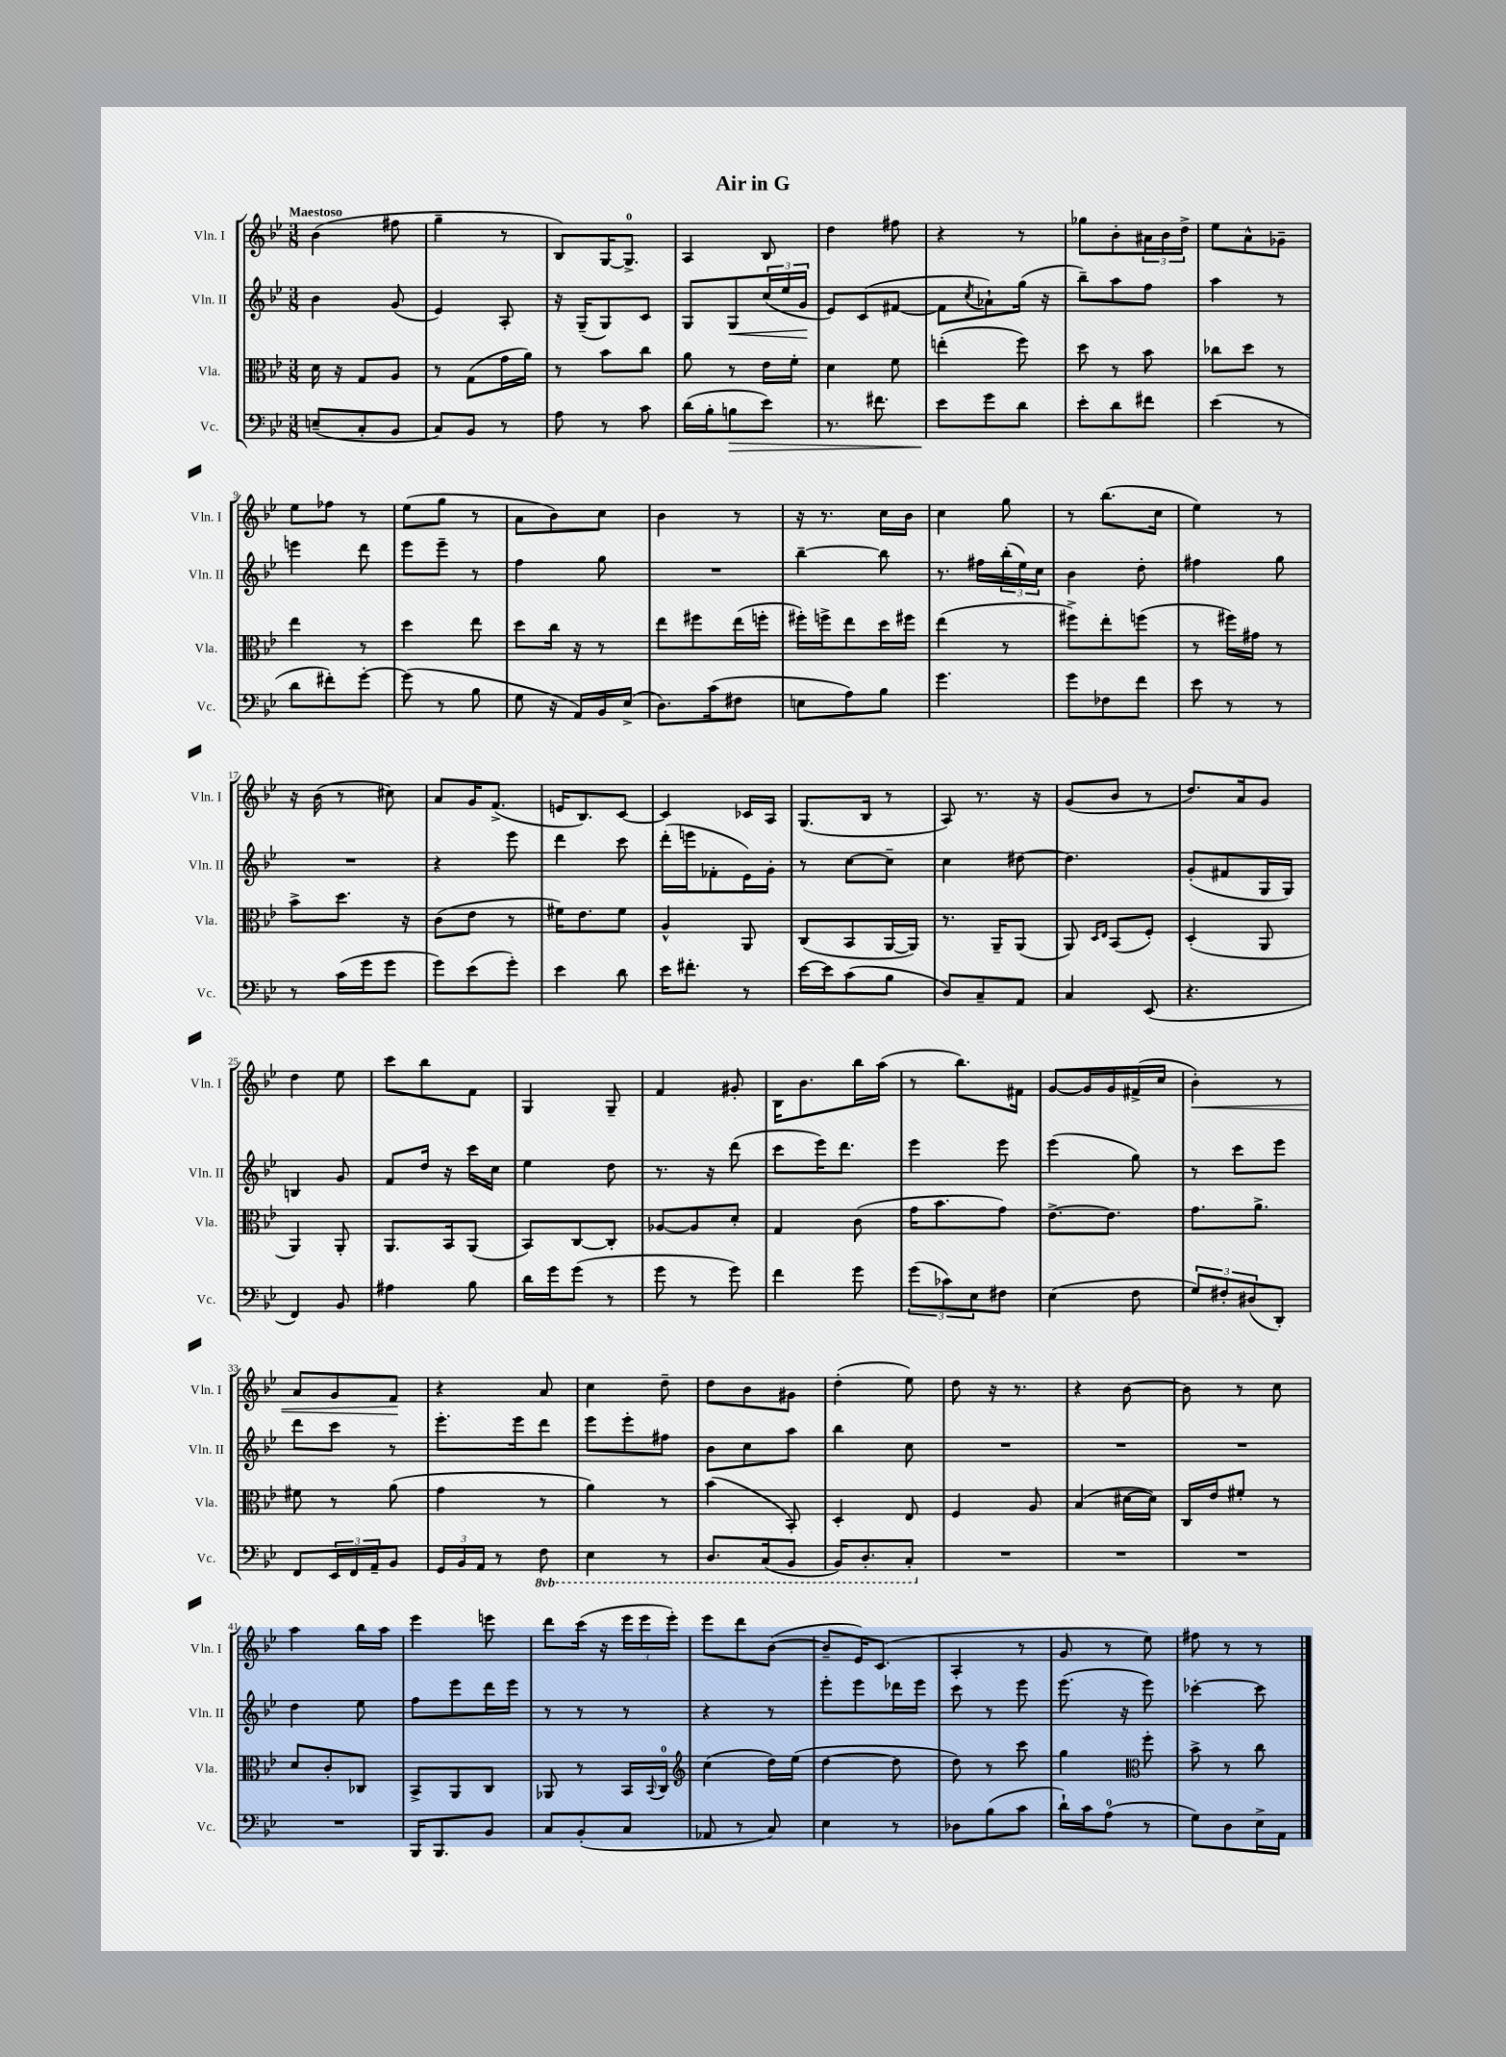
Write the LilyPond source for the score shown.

\header { title = "Air in G" }
<<
\new StaffGroup <<
\new Staff = "s0" \with { instrumentName = "Vln. I" shortInstrumentName = "Vln. I" } {
    \clef treble \key bes \major \numericTimeSignature \time 3/8 \tempo "Maestoso"
    bes'4( fis''8 |
    g''4-- r8 |
    bes8) g16~ g8.-0-> |
    a4 bes8 |
    d''4 fis''8 |
    r4 r8 |
    ges''8 bes'8-. \tuplet 3/2 { ais'16 bes'16 d''16-> } |
    ees''8 a'8-^ ges'8-- |
    ees''8 fes''8 r8 |
    ees''8( g''8 r8 |
    a'8 bes'8) c''8 |
    bes'4 r8 |
    r16 r8. c''16 bes'16 |
    c''4 g''8 |
    r8 bes''8.( c''16 |
    ees''4) r8 |
    r16 bes'16( r8 cis''8) |
    a'8 g'16 f'8.->( |
    e'16 bes8.) c'8~ |
    c'4 ces'16 a16 |
    g8.( bes16 r8 |
    a8) r8. r16 |
    g'8( bes'8 r8 |
    d''8.) a'16 g'8 |
    d''4 ees''8 |
    c'''8 bes''8 f'8 |
    g4 g8-- |
    f'4 gis'8-. |
    bes16 bes'8. bes''16 a''16( |
    r8 bes''8.) fis'16 |
    g'8~ g'16 g'16 fis'16->( c''16 |
    bes'4-.\<) r8 |
    a'8 g'8 f'8\! |
    r4 a'8 |
    c''4 d''8-- |
    d''8 bes'8 gis'8 |
    d''4-.( ees''8) |
    d''8 r16 r8. |
    r4 bes'8~ |
    bes'8 r8 c''8 |
    a''4 bes''16 a''16 |
    ees'''4 e'''8 |
    d'''8 c'''16( r16 \tuplet 3/2 { ees'''16 ees'''16 ees'''16-.) } |
    ees'''8 d'''8 bes'8~( |
    bes'8-- ees'16) c'8.( |
    a4-. r8 |
    g'8 r8 ees''8) |
    fis''8 r8 r8 \bar "|." |
}
\new Staff = "s1" \with { instrumentName = "Vln. II" shortInstrumentName = "Vln. II" } {
    \clef treble \key bes \major \numericTimeSignature \time 3/8
    bes'4 g'8( |
    ees'4) a8-. |
    r16 g16--( g8) c'8 |
    g8 g8\< \tuplet 3/2 { c''16( ees''16 g'16\! } |
    ees'8) c'8( fis'8~ |
    fis'8 \acciaccatura { c''8 } aes'8-!) g''16( r16 |
    bes''8--) a''8 f''8 |
    a''4 r8 |
    e'''4 d'''8 |
    ees'''8 ees'''8-- r8 |
    f''4 g''8 |
    R4. |
    bes''4~-- bes''8 |
    r8. fis''16 \tuplet 3/2 { bes''16-.( ees''16) c''16 } |
    bes'4 d''8-. |
    fis''4 g''8 |
    R4. |
    r4 ees'''8 |
    d'''4 c'''8 |
    d'''16-.( e'''16 fes'8-. ees'16) g'16-. |
    r8 c''8~ c''8-- |
    c''4 dis''8~ |
    dis''4. |
    g'8-.( fis'8 g16 g16) |
    b4 g'8 |
    f'8 d''16 r16 c'''16 c''16 |
    ees''4 d''8 |
    r8. r16 d'''8( |
    c'''8 ees'''16) d'''8. |
    ees'''4 ees'''8 |
    ees'''4( g''8) |
    r8 c'''8 ees'''8 |
    d'''8 c'''8 r8 |
    ees'''8.-. ees'''16 d'''8 |
    ees'''8 ees'''8-. fis''8 |
    bes'8 c''8 a''8 |
    bes''4 c''8 |
    R4. |
    R4. |
    R4. |
    d''4 ees''8 |
    f''8 ees'''8 d'''16 ees'''16 |
    r8 r8 r8 |
    r4 r8 |
    ees'''8-. ees'''8 des'''16 ees'''16 |
    c'''8 r8 ees'''8 |
    ees'''8.( r16 ees'''8) |
    ces'''4~-. ces'''8 \bar "|." |
}
\new Staff = "s2" \with { instrumentName = "Vla." shortInstrumentName = "Vla." } {
    \clef alto \key bes \major \numericTimeSignature \time 3/8
    d'16 r16 g8 a8 |
    r8 g8( g'16 a'16) |
    r8 bes'8 c''8 |
    a'8 r8 ees'16 f'16-. |
    d'4 f'8 |
    e''4-.( f''8) |
    d''8 r8 bes'8 |
    ces''8 d''8 r8 |
    ees''4 r8 |
    d''4 ees''8 |
    d''8 c''16 r16 r8 |
    ees''8 fis''8 ees''16( f''16-. |
    fis''16-.) f''16-> ees''8 d''16 fis''16 |
    ees''4( r8 |
    fis''8->) ees''8-. f''8( |
    r8 fis''16) gis'16 r8 |
    bes'8-> d''8. r16 |
    c'8( ees'8 r8 |
    fis'16) ees'8. fis'8 |
    a4-^ a,8 |
    c8( bes,8 a,16~ a,16) |
    r8. a,16-- a,8( |
    a,8) \grace { d16 ees16 } bes,8( f8-.) |
    d4-.( a,8 |
    a,4) a,8-. |
    a,8. bes,16 a,8( |
    bes,8) c8~ c8-. |
    aes8~ aes8 d'8-. |
    g4 c'8( |
    g'16 bes'8. g'8) |
    ees'8.~-> ees'8. |
    g'8. a'8.-> |
    fis'8 r8 a'8( |
    g'4 r8 |
    a'4) r8 |
    bes'4( bes,8-.) |
    d4-. ees8 |
    f4 a8 |
    bes4( dis'16~ dis'16) |
    c16 ees'16 fis'8-. r8 |
    d'8 c'8-. ces8 |
    bes,8-> a,8 c8 |
    aes,8 r8 bes,16 \appoggiatura { bes,8 } c16-0 |
    \clef treble c''4( d''16) ees''16( |
    d''4~ d''8 |
    d''8) r8 c'''8 |
    g''4 \clef alto f''8-. |
    bes'8-> r8 c''8 \bar "|." |
}
\new Staff = "s3" \with { instrumentName = "Vc." shortInstrumentName = "Vc." } {
    \clef bass \key bes \major \numericTimeSignature \time 3/8 \set Staff.ottavationMarkups = #ottavation-simple-ordinals
    e8--( c8-. bes,8 |
    c8) bes,8 r8 |
    a8 r8 c'8 |
    d'16( bes16-. b8\> ees'8) |
    r8. fis'8. |
    ees'8\! g'8 d'8 |
    ees'8-. d'8 fis'8 |
    ees'4( r8 |
    d'8 fis'8-.) g'8~-. |
    g'8( r8 bes8 |
    g8 r16 a,16) bes,16 ees16->( |
    d8.) c'16( fis8 |
    e8 a8) bes8 |
    g'4. |
    g'8 fes8 f'8 |
    ees'8 r8 r8 |
    r8 c'16( g'16 g'8 |
    g'8) ees'8( g'8-.) |
    ees'4 d'8 |
    ees'16 fis'8.-. r8 |
    ees'16~ ees'16 c'8( bes8 |
    d8) c8-- a,8 |
    c4 ees,8( |
    r4. |
    f,4) bes,8 |
    ais4 bes8 |
    d'16 g'16 g'8( r8 |
    g'8 r8 g'8) |
    f'4 g'8 |
    \tuplet 3/2 { g'8( ces'8) ees8 } fis8 |
    ees4( f8 |
    \tuplet 3/2 { g8) fis8-. dis8( } d,8-.) |
    f,8 \tuplet 3/2 { ees,16 f,16 a,16-- } bes,8 |
    \tuplet 3/2 { g,16 bes,16 a,16 } r8 \ottava #-1 f,8 |
    ees,4 r8 |
    d,8. c,16( bes,,8 |
    bes,,16) d,8.-. c,8-. \ottava #0 |
    R4. |
    R4. |
    R4. |
    R4. |
    bes,,16 bes,,8. bes,8 |
    c8 bes,8-.( c8 |
    aes,8 r8 c8) |
    ees4 r8 |
    des8 bes8( c'8 |
    d'16-!) c'16 a8-0( r8 |
    g8) d8 ees16-> a,16 \bar "|." |
}
>>
>>
